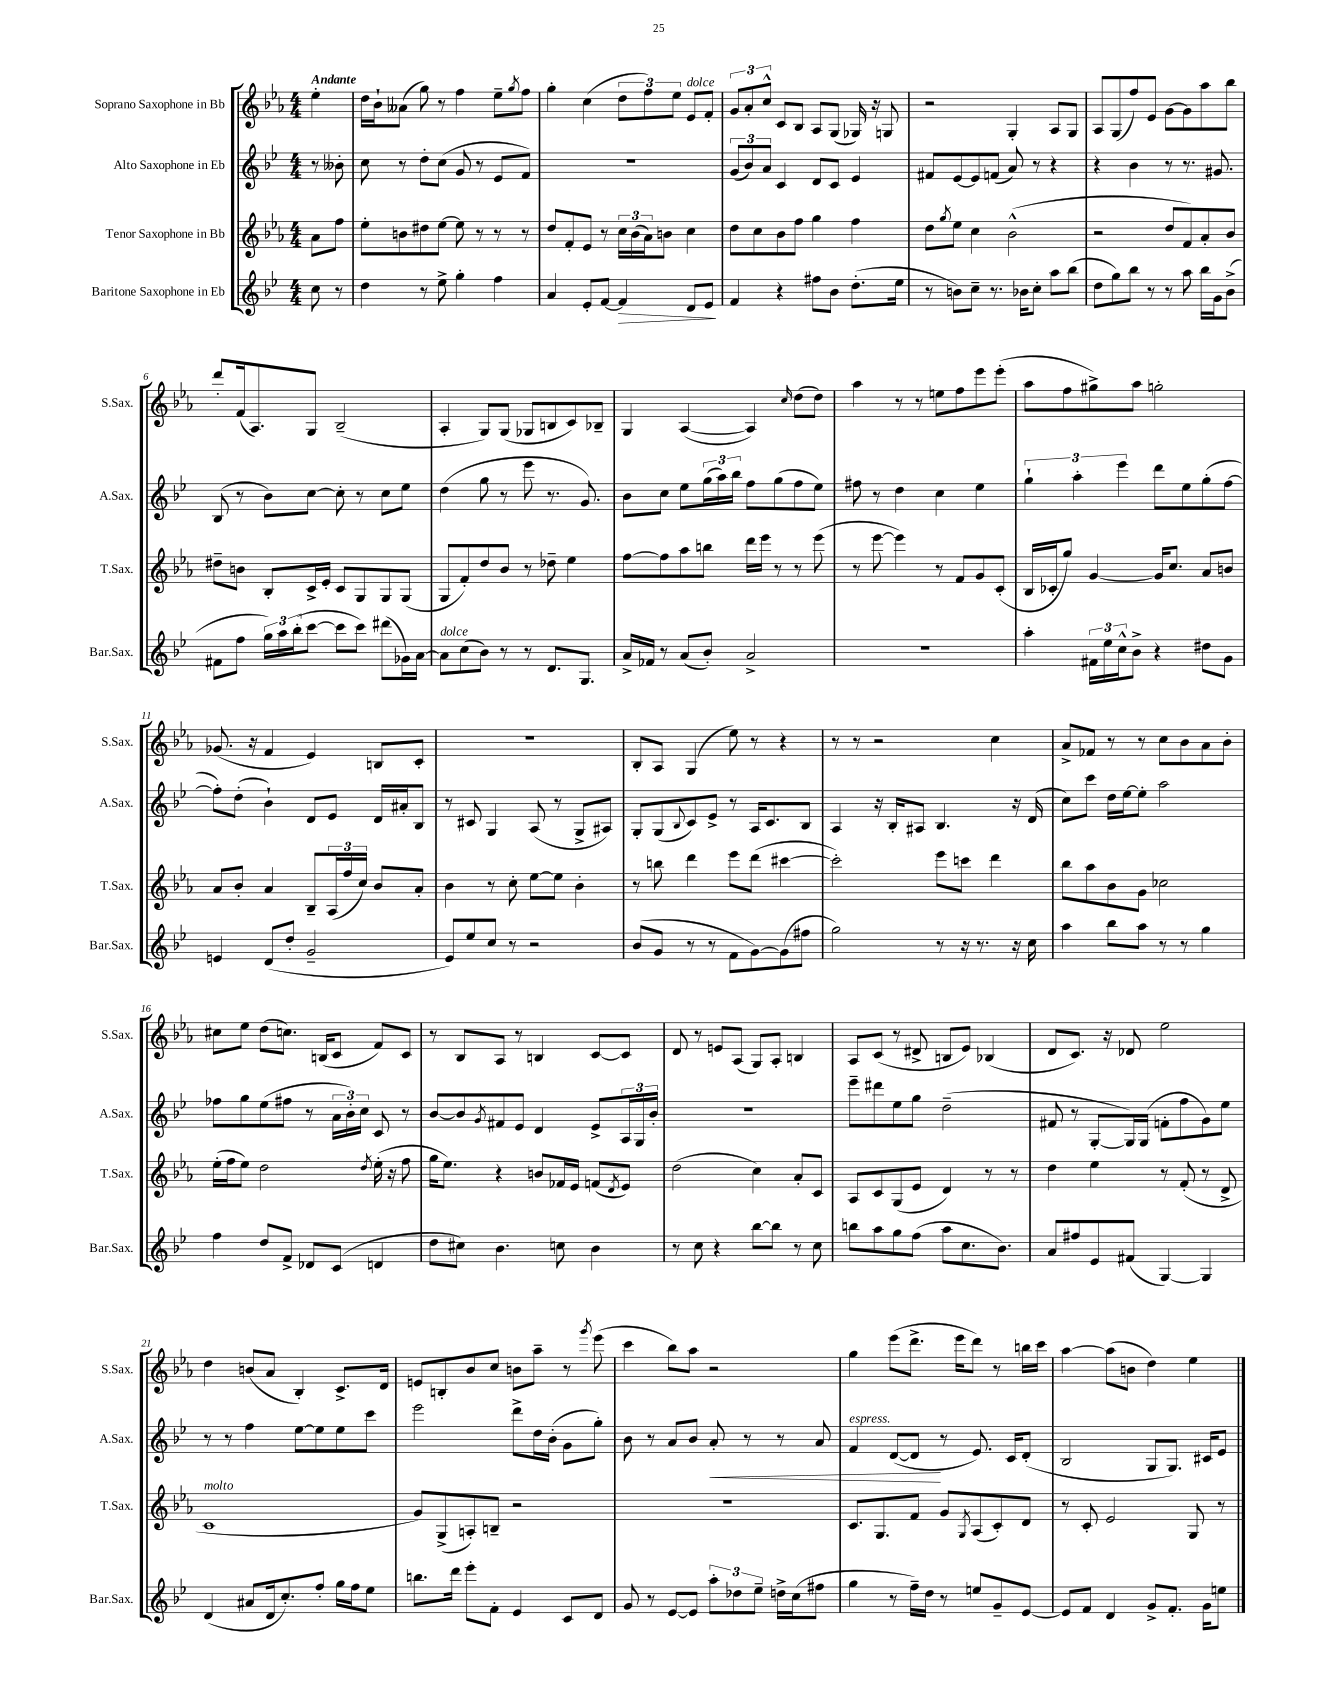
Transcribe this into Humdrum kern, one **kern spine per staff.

**kern	**kern	**kern	**kern
*staff4	*staff3	*staff2	*staff1
*clefG2	*clefG2	*clefG2	*clefG2
*k[b-e-]	*k[b-e-a-]	*k[b-e-]	*k[b-e-a-]
*M4/4	*M4/4	*M4/4	*M4/4
8cc\	8a-\L	8r	4ee-'\
8r	8ff\J	8b--'\	.
=	=	=	=
4dd\	8ee-'\L	8cc\	16dd\LL
.	.	.	16b-`\J
.	8b\	8r	(8a--\J
8r	8dd#\	8dd'\L	8gg\)
8ee-^\	[8ee-\J	(8cc\J	8r
4gg'\	8ee-\]	8g/	4ff\
.	8r	8r	.
4ff\	8r	8e-/L	8ee-~\L
.	.	.	8qgg/
.	8r	8f/J)	8ff\J
=	=	=	=
4a/	8dd/L	1r	4gg'\
.	8f'/	.	.
8e-'/L	8e-/J	.	(4cc\
[8f/J	8r	.	.
4f/]	24cc\LL	.	12dd\L
.	(24b-\	.	.
.	24a-\J)	.	12ff\)
.	8b\J	.	.
.	.	.	12ee-\J
8d/L	4cc\	.	8e-/L
8e-/J	.	.	8f'/J
=	=	=	=
4f/	8dd\L	(12g/L	12g/L
.	.	12b-/)	12a-'/
.	8cc\	.	.
.	.	12a/J	12cc^^/J
4r	8b-\	4c/	8c/L
.	8ff\J	.	8B-/J
8ff#\L	4gg\	8d/L	8A-/L
8b-\J	.	8c/J	(8G/J
(8.dd'\L	4ff\	4e-/	16G-/)
.	.	.	16r
.	.	.	8G/
16ee-\Jk	.	.	.
=	=	=	=
8r	8dd\L	8f#/L	2r
.	8qgg/	.	.
8b\L)	8ee-\J	[8e-/	.
8cc~\J	4cc\	8e-/]	.
8.r	.	(8f/J	.
.	(2b-^^\	8a/)	4G'/
16b-\LK	.	.	.
8cc'\J	.	8r	.
8aa\L	.	4r	8A-/L
(8bb-\J	.	.	8G/J
=	=	=	=
8dd\L	2r	4r	8A-/L
8gg\)	.	.	(8G/
8bb-\J	.	4b-\	8ff/)
8r	.	.	8e-/J
8r	8dd/L	8r	[8g\L
8aa\	8f/)	8.r	8g\]
16bb-\LL	8a-'/	.	8aa-\
16g\J	.	8.g#/	.
(8b-^\J	8b-/J	.	8bb-\J
=	=	=	=
8f#\L	8dd#~\L	(8B-/	8ddd'/L
8ff\J	8b\J	8r	(16f/k
.	.	.	8.A-/)
24gg\LL)	8B-'/L	8b-\L)	.
24aa\	.	.	.
(24bb-'\J	.	.	.
[8ccc\J	16c^/L	[8cc\J	8G/J
.	16e-'/JJ	.	.
8ccc\]L	8c/L	8cc'\]	(2B-~/
8ccc\J)	8G/	8r	.
(8ddd#\L	8G/	8cc\L	.
16g-\L)	(8G/J	8ee-\J	.
[16a\JJ	.	.	.
=	=	=	=
8a\]L	8G/L	(4dd\	4A-'/
(8cc\	8f'/)	.	.
8b-\J)	8dd/	8gg\	8G/L)
8r	8b-/J	8r	(8G/J
8r	8r	8eee-\	8G-/L
8.d/L	8dd-~\	8.r	8B/
.	4ee-\	.	8c/)
8.G/J	.	8.g/)	.
.	.	.	8B-~/J
=	=	=	=
16a^/LL	[8ff\L	8b-\L	4G/
16f-/JJ	.	.	.
8r	8ff\]	8cc\J	.
(8a/L	8aa-\	8ee-\L	([4A-/
8b-'/J)	8bb\J	(24gg\L	.
.	.	24aa\)	.
.	.	24bb-\JJ	.
2a^/	16ddd\LL	8ff\L	4A-/])
.	16eee-\JJ	.	.
.	8r	(8gg\	.
.	.	.	16qqcc/
.	8r	8ff\	(8dd\L
.	(8eee-\	8ee-\J)	8dd\J)
=	=	=	=
1r	8r	8ff#\	4aa-\
.	[8eee-\	8r	.
.	4eee-\])	4dd\	8r
.	.	.	8r
.	8r	4cc\	8ee\L
.	8f/L	.	8ff\
.	8g/	4ee-\	8eee-\
.	(8c'/J	.	(8eee-'\J
=	=	=	=
4aa'\	16B-/LL	6gg`\	8aa-\L
.	16c-'/J	.	.
.	8gg/J)	.	8ff\
.	.	6aa'\	.
24f#\LL	[4g/	.	8gg#^\)
24ee-\	.	.	.
24cc^^\J	.	6eee-\	.
8b-^\J	.	.	8aa-\J
4r	16g/]LK	8ddd\L	2gg'\
.	8.cc/J	.	.
.	.	8ee-\	.
8dd#\L	8a-/L	(8gg'\	.
8g\J	8b/J	[8ff\J	.
=	=	=	=
4e/	8a-/L	8ff'\]L)	(8.g-/
.	8b-'/J	(8dd'\J	.
.	.	.	16r
(8d/L	4a-/	4b-`\)	4f/
8dd'/J	.	.	.
2g~/	8B-~/L	8d/L	4e-/)
.	(24A-/L	8e-/J	.
.	24ff/	.	.
.	24cc/JJ)	.	.
.	8b-/L	16d/LL	8B/L
.	.	16a#'/J	.
.	8a-'/J	8B-/J	8c'/J
=	=	=	=
8e-/L)	4b-\	8r	1r
8ee-/	.	8c#/	.
8cc/J	8r	4G/	.
8r	8cc'\	.	.
2r	[8ee-\L	(8A/	.
.	8ee-\]J	8r	.
.	4b-'\	8G^/L	.
.	.	8A#/J)	.
=	=	=	=
(8b-/L	8r	8G'/L	8B-'/L
8g/J	8bb\	(8G/	8A-/J
.	.	8qqB-/	.
8r	4ddd\	8c/)	(4G/
8r	.	8e-^/J	.
8f\L	8eee-\L	8r	8ee-\)
[8g\)	(8ddd\J	16A/LK	8r
.	.	8.c/	.
(8g\]	[4ccc#\	.	4r
8ff#\J	.	8B-/J	.
=	=	=	=
2gg\)	2ccc#'\])	4A/	8r
.	.	.	8r
.	.	16r	2r
.	.	16B-'/LK	.
.	.	8A#/J	.
8r	8eee-\L	4.B-/	.
16r	8ccc\J	.	.
8.r	.	.	.
.	4ddd\	.	4cc\
16r	.	16r	.
16cc\	.	(16d/	.
=	=	=	=
4aa\	8bb-\L	8cc\L)	8a-^/L
.	8aa-\	8ccc\J	8f-/J
8bb-\L	8b-\	16dd\LL	8r
.	.	[16ee-\J	.
8aa\J	8g\J	8ee-'\]J	8r
8r	2cc-\	2aa\	8cc\L
8r	.	.	8b-\
4gg\	.	.	8a-\
.	.	.	8b-'\J
=	=	=	=
4ff\	(16ee-'\LL	8ff-\L	8cc#\L
.	16ff\J	.	.
.	8ee-\J)	8gg\	8ee-\J
8dd/L	2dd\	(8ee-\	(8dd\L
8f^/J	.	8ff#\J	8.cc\J)
8d-/L	.	8r	.
.	.	.	(16B/LK
(8c/J	.	24a\LL	8c/J
.	.	24b-'\)	.
.	.	24cc\JJ	.
.	8qdd/	.	.
4d/	(16ee-'\	8c/	8f/L)
.	16r	.	.
.	8ff\	8r	8c/J
=	=	=	=
8dd\L	16gg\LK	[8b-/L	8r
.	8.ee-\J)	.	.
8cc#\J)	.	8b-/]	8B-/L
.	.	8qg/	.
4.b-\	4r	8f#/	8A-/J
.	.	8e-/J	8r
.	8b/L	4d/	4B/
8cc\	16f-/L	.	.
.	16e-/JJ	.	.
4b-\	(8f/L	8e-^/L	[8c/L
.	8qd/	.	.
.	8e-/J)	24A/L	8c/]J
.	.	24G/	.
.	.	24b-'/JJ	.
=	=	=	=
8r	(2dd\	1r	8d/
8cc\	.	.	8r
4r	.	.	8e/L
.	.	.	(8A-/J
[8bb-\L	4cc\)	.	8G/L)
8bb-\]J	.	.	8A-'/J
8r	8a-'/L	.	4B/
8cc\	8c/J	.	.
=	=	=	=
8bb\L	8A-/L	8eee-~\L	8A-/L
8aa\	8c/	8ddd#\	(8c/J
8gg\	(8G/	8ee-\	8r
(8ff\J	8e-/J	8gg\J	8d#^/
8aa\L	4d/)	(2dd~\	8B/L
8.cc\	.	.	8e-/J)
.	8r	.	(4B-/
8.b-\J)	.	.	.
.	8r	.	.
=	=	=	=
8a/L	4dd\	8f#/	8d/L
8ff#/	.	8r	8.c/J)
8e-/	4ee-\	[8G'/L	.
.	.	.	16r
(8f#/J	.	16G/]L)	8d-/
.	.	(16G/JJ	.
[4G/)	8r	8f'\L	2ee-\
.	(8f'/	8ff\	.
4G/]	8r	8g\)	.
.	8d^/	8ee-\J	.
=	=	=	=
(4d/	1c	8r	4dd\
.	.	8r	.
8a#/L	.	4ff\	(8b/L
16d/k	.	.	8a-/J
8.cc'/)	.	.	.
.	.	[8ee-\L	4B-'/)
8ff'/J	.	8ee-\]	.
16gg\LL	.	8ee-\	8.c^/L
16ff\J	.	.	.
8ee-\J	.	8ccc\J	.
.	.	.	16d/Jk
=	=	=	=
8.bb\L	8g/L)	2eee-\	8e/L
.	(8G^/	.	8B'/
16ddd\Jk	.	.	.
8eee-'\L	8A'/)	.	8b-/
8f'\J	8B~/J	.	8cc/J
4e-/	2r	8ddd^\L	8b\L
.	.	16dd\L	8aa-~\J
.	.	(16b-'\JJ	.
8c/L	.	8g\L	8r
.	.	.	8qggg/
8d/J	.	8gg'\J)	(8eee-\
=	=	=	=
8g/	1r	8b-\	4ccc\
8r	.	8r	.
[8e-/L	.	8a/L	8bb-\L)
8e-/]J	.	8b-/J	8aa-\J
12aa'\L	.	8a'/	2r
12dd-\	.	.	.
.	.	8r	.
12ee-~\J	.	.	.
16dd^\LL	.	8r	.
(16cc\J	.	.	.
8ff#\J	.	8a/	.
=	=	=	=
4gg\	8.c/L	4f/	4gg\
.	8.G/	.	.
8r	.	([8d/L	(8eee-\L
16ff~\LL)	8f/J	8d/]J	8.ddd^\J
16dd\JJ	.	.	.
8r	8g/L	8r	.
.	.	.	16eee-\LK
.	8qG/	.	.
8ee/L	(8A-/	8.e-/)	8ddd\J)
8g~/	8c'/)	.	8r
.	.	16c/LK	.
[8e-/J	8d/J	(8d'/J	16bb\LL
.	.	.	16ccc\JJ
=	=	=	=
8e-/]L	8r	2B-/	[4aa-\
8f/J	8c'/	.	.
4d/	2e-/	.	(8aa-\]L
.	.	.	8b\J
8g^/L	.	8G/L	4dd\)
8.f'/J	.	8.G/J)	.
.	8G/	.	4ee-\
16g\LK	.	16c#/LK	.
8ee\J	8r	8e-/J	.
==	==	==	==
*-	*-	*-	*-
